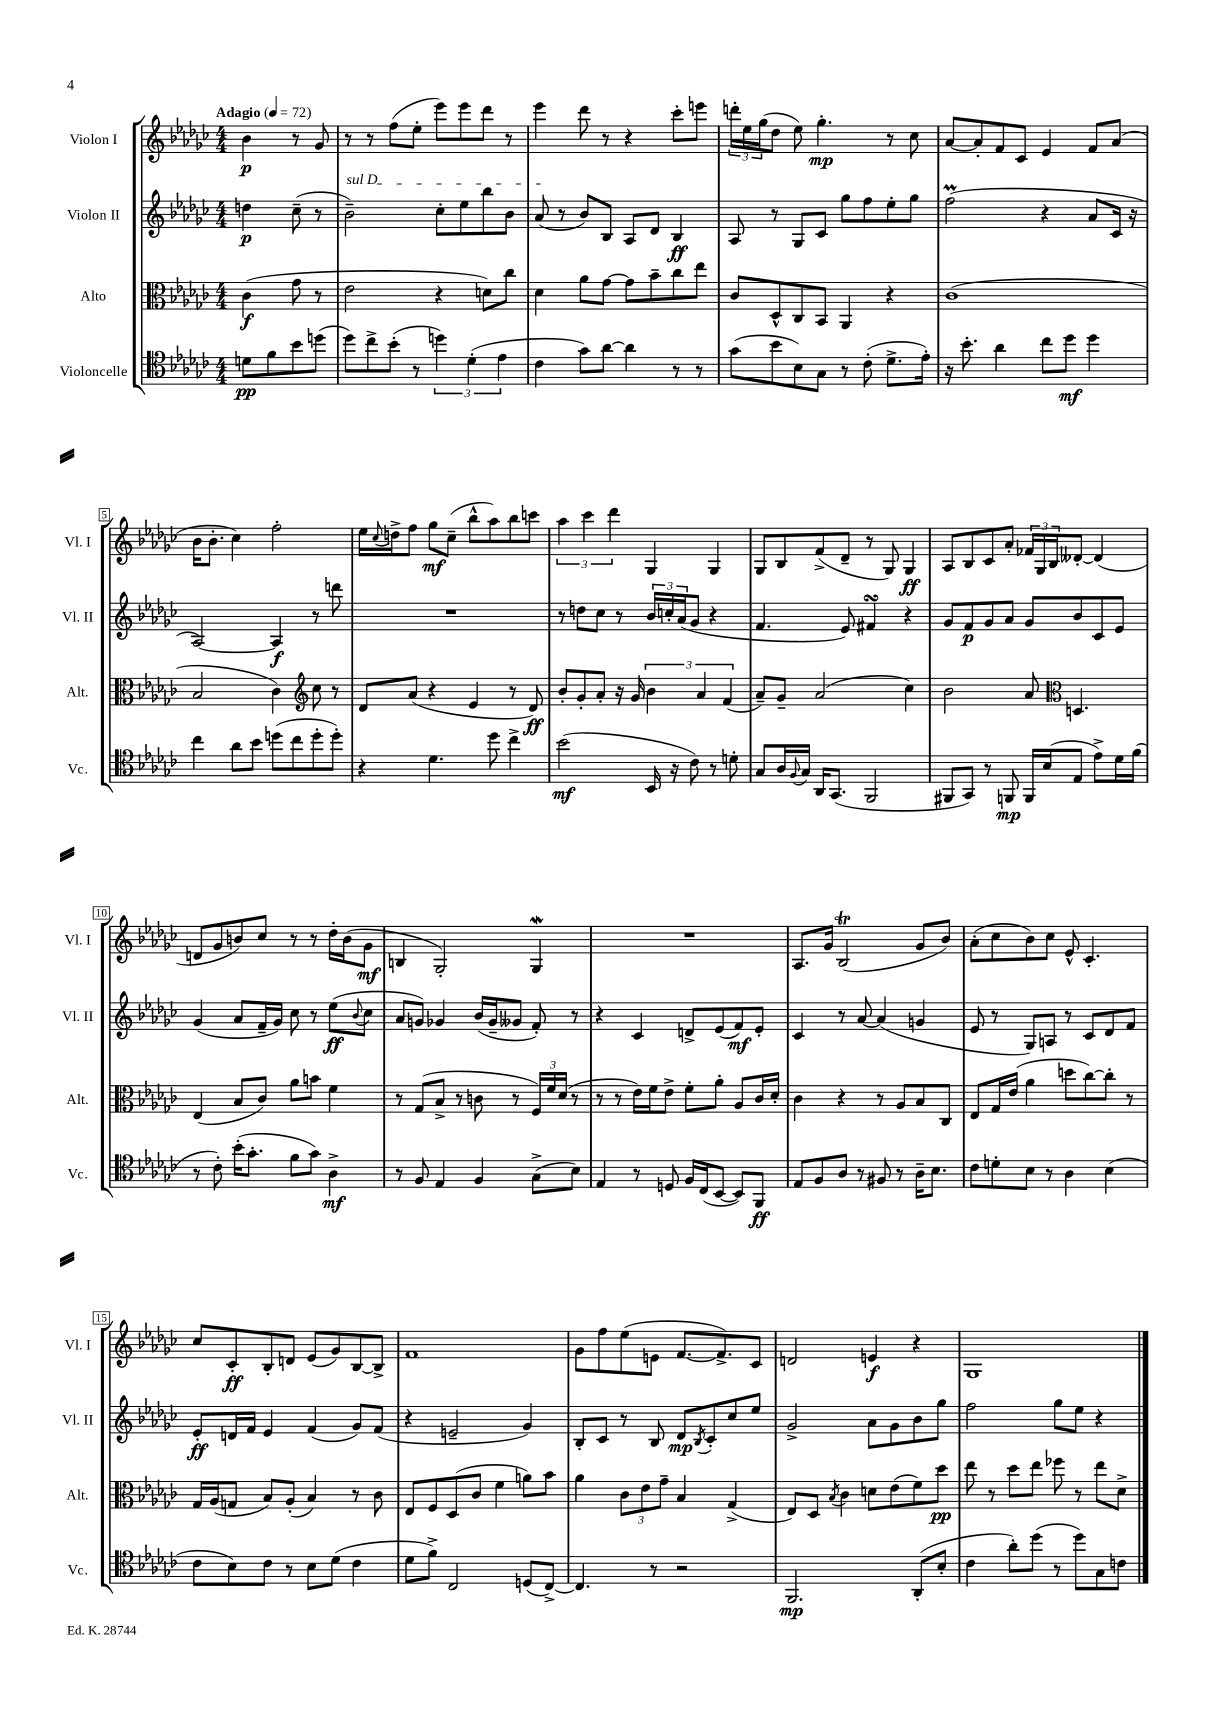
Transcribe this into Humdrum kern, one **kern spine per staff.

**kern	**dynam	**kern	**dynam	**kern	**dynam	**kern	**dynam
*part4	*part4	*part3	*part3	*part2	*part2	*part1	*part1
*staff4	*staff4	*staff3	*staff3	*staff2	*staff2	*staff1	*staff1
*I"Violoncelle	*	*I"Alto	*	*I"Violon II	*	*I"Violon I	*
*I'Vc.	*	*I'Alt.	*	*I'Vl. II	*	*I'Vl. I	*
*clefC4	*	*clefC3	*	*clefG2	*	*clefG2	*
*k[b-e-a-d-g-c-]	*	*k[b-e-a-d-g-c-]	*	*k[b-e-a-d-g-c-]	*	*k[b-e-a-d-g-c-]	*
*M4/4	*	*M4/4	*	*M4/4	*	*M4/4	*
*MM72	*	*MM72	*	*MM72	*	*MM72	*
=	=	=	=	=	=	=	=
!	!	!	!	!	!	!LO:TX:a:B:t=Adagio	!
8dn\L	pp	(4c-\	f	4ddn\	p	4b-\	p
8f\	.	.	.	.	.	.	.
8b-\	.	8g-\	.	(8cc-~\	.	8r	.
(8ddn\J	.	8r	.	8r	.	8g-/	.
=1	=1	=1	=1	=1	=1	=1	=1
!	!	!	!	!LO:TX:a:i:t=sul D	!	!	!
8dd-\L)	.	2e-\	.	2b-~\)	.	8r	.
8cc-^\	.	.	.	.	.	8r	.
(8b-'\J	.	.	.	.	.	(8ff\L	.
8r	.	.	.	.	.	8ee-'\J	.
6ddn\)	.	4r	.	8cc-'\L	.	8eee-\L)	.
.	.	.	.	8ee-\	.	8eee-\	.
(6d-'\	.	.	.	.	.	.	.
.	.	8dn\L)	.	8bb-\	.	8ddd-\J	.
6e-\	.	.	.	.	.	.	.
.	.	8cc-\J	.	8b-\J	.	8r	.
=2	=2	=2	=2	=2	=2	=2	=2
4c-\	.	4d-\	.	(8a-/	.	4eee-\	.
.	.	.	.	8r	.	.	.
8g-\L)	.	8a-\L	.	8b-/L)	.	8ddd-\	.
[8a-\J	.	[8g-\J	.	8B-/J	.	8r	.
4a-\]	.	8g-\L]	.	8A-/L	.	4r	.
.	.	8b-~\	.	8d-/J	.	.	.
8r	.	8cc-\	.	4B-/	ff	8ccc-'\L	.
8r	.	8ee-\J	.	.	.	8eeen\J	.
=3	=3	=3	=3	=3	=3	=3	=3
(8g-\L	.	8c-/L	.	8A-/	.	24dddn'\LL	.
.	.	.	.	.	.	24ee-\	.
.	.	.	.	.	.	(24gg-\J	.
8b-\	.	8D-^^/	.	8r	.	8dd-\J	.
8B-\)	.	8C-/	.	8G-/L	.	8ee-\)	.
8G-\J	.	8BB-/J	.	8c-/J	.	4.gg-'\	mp
8r	.	4AA-/	.	8gg-\L	.	.	.
(8c-'\	.	.	.	8ff\	.	.	.
8.d-^\L	.	4r	.	8ee-'\	.	8r	.
.	.	.	.	8gg-\J	.	8cc-\	.
16e-'\Jk)	.	.	.	.	.	.	.
=4	=4	=4	=4	=4	=4	=4	=4
16r	.	(1c-	.	(2ffm\	.	[8a-/L	.
8.b-'\	.	.	.	.	.	.	.
.	.	.	.	.	.	8a-'/]	.
4a-\	.	.	.	.	.	8f/	.
.	.	.	.	.	.	8c-/J	.
8cc-\L	.	.	.	4r	.	4e-/	.
8dd-\J	mf	.	.	.	.	.	.
4dd-\	.	.	.	8a-/L	.	8f/L	.
.	.	.	.	16c-/Jk	.	(8a-/J	.
.	.	.	.	16r	.	.	.
!!LO:LB:g=z
=5	=5	=5	=5	=5	=5	=5	=5
4cc-\	.	2B-/	.	[2A-/)	.	16b-\KL	.
.	.	.	.	.	.	8.b-'\J	.
8a-\L	.	.	.	.	.	4cc-\)	.
8b-\J	.	.	.	.	.	.	.
(8ddn\L	.	4c-\)	.	4A-/]	f	2ff'\	.
8cc-\	.	.	.	.	.	.	.
*	*	*clefG2	*	*	*	*	*
8dd'\	.	8cc-\	.	8r	.	.	.
8dd'\J)	.	8r	.	8dddn\	.	.	.
=6	=6	=6	=6	=6	=6	=6	=6
4r	.	8d-/L	.	1r	.	16ee-\LL	.
.	.	.	.	.	.	8qqcc-/	.
.	.	.	.	.	.	16ddn^\J	.
.	.	(8a-/J	.	.	.	8ff\J	.
4.d-\	.	4r	.	.	.	8gg-\L	mf
.	.	.	.	.	.	(8cc-~\J	.
.	.	4e-/	.	.	.	8bb-^^\L	.
8dd-\	.	.	.	.	.	8aa-\)	.
4cc-^\	.	8r	.	.	.	8bb-\	.
.	.	8d-/)	ff	.	.	8cccn\J	.
=7	=7	=7	=7	=7	=7	=7	=7
(2b-\	mf	8b-'/L	.	8r	.	6aa-\	.
.	.	8g-'/	.	8ddn\L	.	.	.
.	.	.	.	.	.	6ccc-\	.
.	.	8a-'/J	.	8cc-\J	.	.	.
.	.	.	.	.	.	6ddd-\	.
.	.	16r	.	8r	.	.	.
.	.	16g-/	.	.	.	.	.
16BB-/	.	6b-\	.	24b-/LL	.	4G-/	.
.	.	.	.	24ccn'/	.	.	.
16r	.	.	.	.	.	.	.
.	.	.	.	(24a-/J	.	.	.
8c-\)	.	.	.	8g-/J	.	.	.
.	.	6a-/	.	.	.	.	.
8r	.	.	.	4r	.	4G-/	.
.	.	(6f/	.	.	.	.	.
8dn'\	.	.	.	.	.	.	.
=8	=8	=8	=8	=8	=8	=8	=8
8G-/L	.	8a-~/L)	.	4.f/	.	8G-/L	.
16A-/L	.	8g-~/J	.	.	.	8B-/	.
8qqF/	.	.	.	.	.	.	.
16G-/JJ	.	.	.	.	.	.	.
16AA-/KL	.	(2a-/	.	.	.	(8f^/	.
(8.GG-/J	.	.	.	.	.	.	.
.	.	.	.	8e-/)	.	8d-~/J	.
2FF/	.	.	.	4f#XsSsS/	.	8r	.
.	.	.	.	.	.	8G-/)	.
.	.	4cc-\)	.	4r	.	4G-/	ff
=9	=9	=9	=9	=9	=9	=9	=9
8FF#X/L	.	2b-\	.	8g-/L	.	8A-/L	.
8GG-/J)	.	.	.	8f/	p	8B-/	.
8r	.	.	.	8g-/	.	8c-/	.
8FFn/	mp	.	.	8a-/J	.	8a-'/J	.
16FF/LL	.	8a-/	.	8g-/L	.	24f-X/LL	.
.	.	.	.	.	.	24G-/	.
(16B-/J	.	.	.	.	.	.	.
.	.	.	.	.	.	24B-/J	.
*	*	*clefC3	*	*	*	*	*
8E-/J	.	4.Dn/	.	8b-/	.	[8d--X'/J	.
8e-^\L)	.	.	.	8c-/	.	(4d--/]	.
16d-\L	.	.	.	8e-/J	.	.	.
(16f\JJ	.	.	.	.	.	.	.
!!LO:LB:g=z
=10	=10	=10	=10	=10	=10	=10	=10
8r	.	(4E-/	.	(4g-/	.	8dn/L	.
8c-'\)	.	.	.	.	.	8g-/	.
(16b-'\KL	.	8B-/L	.	8a-/L	.	8bn/)	.
8.g-'\J	.	.	.	.	.	.	.
.	.	8c-/J)	.	16f~/L	.	8cc-/J	.
.	.	.	.	16g-/JJ)	.	.	.
8f\L	.	8a-\L	.	8cc-\	.	8r	.
8g-\J)	.	8bn\J	.	8r	.	8r	.
4A-^\	mf	4f\	.	(8ee-\L	ff	16dd-'\LL	.
.	.	.	.	.	.	(16b\J	.
.	.	.	.	8qqb-/	.	.	.
.	.	.	.	8cc-\J	.	8g-\J	mf
=11	=11	=11	=11	=11	=11	=11	=11
8r	.	8r	.	8a-/L	.	4Bn/	.
8F/	.	(8G-/L	.	8gn/J)	.	.	.
4E-/	.	8B-^/J	.	4g-X/	.	2G-'/)	.
.	.	8r	.	.	.	.	.
4F/	.	8cn\	.	(16b-/LL	.	.	.
.	.	.	.	16g-~/J	.	.	.
.	.	8r	.	8g--X/J	.	.	.
(8G-^\L	.	24F/LL)	.	8f'/)	.	4G-w/	.
.	.	24f/	.	.	.	.	.
.	.	(24d-/JJ	.	.	.	.	.
8B-\J)	.	8r	.	8r	.	.	.
=12	=12	=12	=12	=12	=12	=12	=12
4E-/	.	8r	.	4r	.	1r	.
.	.	8r	.	.	.	.	.
8r	.	16e-\LL)	.	4c-/	.	.	.
.	.	16f\J	.	.	.	.	.
8Dn/	.	8e-^\J	.	.	.	.	.
16F/LL	.	8f'\L	.	8dn^/L	.	.	.
(16C-/J	.	.	.	.	.	.	.
[8BB-/J	.	8a-'\J	.	(8e-/	.	.	.
8BB-/L])	.	8A-/L	.	8f/)	mf	.	.
8FF/J	ff	16c-/L	.	8e-'/J	.	.	.
.	.	16d-'/JJ	.	.	.	.	.
=13	=13	=13	=13	=13	=13	=13	=13
8E-/L	.	4c-\	.	4c-/	.	8.A-/L	.
8F/	.	.	.	.	.	.	.
.	.	.	.	.	.	16g-/Jk	.
8A-/J	.	4r	.	8r	.	(2B-t/	.
8r	.	.	.	[8a-/	.	.	.
8F#X/	.	8r	.	(4a-/]	.	.	.
8r	.	8A-/L	.	.	.	.	.
16A-~\KL	.	8B-/	.	4gn/	.	8g-/L	.
8.B-\J	.	.	.	.	.	.	.
.	.	8C-/J	.	.	.	8b-/J)	.
=14	=14	=14	=14	=14	=14	=14	=14
8c-\L	.	8E-/L	.	8e-/	.	(8a-'\L	.
8dn'\	.	16G-/L	.	8r	.	8cc-\	.
.	.	(16e-/JJ	.	.	.	.	.
8B-\J	.	4a-\	.	8G-/L)	.	8b-\)	.
8r	.	.	.	8An/J	.	8cc-\J	.
4A-\	.	8ddn\L	.	8r	.	8e-^^/	.
.	.	[8cc-\)	.	8c-/L	.	4.c-'/	.
(4B-\	.	8cc-'\J]	.	8d-/	.	.	.
.	.	8r	.	8f/J	.	.	.
!!LO:LB:g=z
=15	=15	=15	=15	=15	=15	=15	=15
8c-\L	.	16G-/LL	.	8e-'/L	ff	8cc-/L	.
.	.	(16A-/J	.	.	.	.	.
8B-\)	.	8Gn/J	.	16dn/L	.	8c-'/	ff
.	.	.	.	16f/JJ	.	.	.
8c-\J	.	8B-/L)	.	4e-/	.	8B-'/	.
8r	.	(8A-'/J	.	.	.	8dn/J	.
8B-\L	.	4B-/)	.	(4f/	.	(8e-/L	.
(8d-\J	.	.	.	.	.	8g-/)	.
4c-\	.	8r	.	8g-/L)	.	[8B-/	.
.	.	8c-\	.	(8f/J	.	8B-^/J]	.
=16	=16	=16	=16	=16	=16	=16	=16
8d-\L	.	8E-/L	.	4r	.	1f	.
8f^\J)	.	8F/	.	.	.	.	.
2C-/	.	(8D-/	.	2en~/	.	.	.
.	.	8c-/J	.	.	.	.	.
.	.	4f\	.	.	.	.	.
(8Dn/L	.	8an\L)	.	4g-/)	.	.	.
[8C-^/J)	.	8b-\J	.	.	.	.	.
=17	=17	=17	=17	=17	=17	=17	=17
4.C-/]	.	4a-\	.	8B-'/L	.	8g-\L	.
.	.	.	.	8c-/J	.	8ff\	.
.	.	12c-\L	.	8r	.	(8ee-\	.
.	.	12e-\	.	.	.	.	.
8r	.	.	.	8B-/	.	8en\J	.
.	.	12g-~\J	.	.	.	.	.
2r	.	4B-/	.	8d-/L	mp	[8.f/L	.
.	.	.	.	8qB-/	.	.	.
.	.	.	.	8c-'/	.	.	.
.	.	.	.	.	.	8.f^/])	.
.	.	(4G-^/	.	8cc-/	.	.	.
.	.	.	.	8ee-/J	.	8c-/J	.
=18	=18	=18	=18	=18	=18	=18	=18
2.FF/	mp	8E-/L)	.	2g-^/	.	2dn/	.
.	.	8D-/J	.	.	.	.	.
.	.	8qB-/	.	.	.	.	.
.	.	4c-\	.	.	.	.	.
.	.	8dn\L	.	8a-\L	.	4en/	f
.	.	(8e-\	.	8g-\	.	.	.
(8AA-'/L	.	8f\)	.	8b-\	.	4r	.
8B-'/J	.	8dd-\J	pp	8gg-\J	.	.	.
=19	=19	=19	=19	=19	=19	=19	=19
4c-\	.	8ee-\	.	2ff\	.	1G-	.
.	.	8r	.	.	.	.	.
8a-'\L)	.	8dd-\L	.	.	.	.	.
(8dd-\J	.	8ee-\J	.	.	.	.	.
8r	.	8ff-X\	.	8gg-\L	.	.	.
8dd-\L)	.	8r	.	8ee-\J	.	.	.
8G-\	.	8ee-\L	.	4r	.	.	.
8cn\J	.	8d-^\J	.	.	.	.	.
==	==	==	==	==	==	==	==
*-	*-	*-	*-	*-	*-	*-	*-
